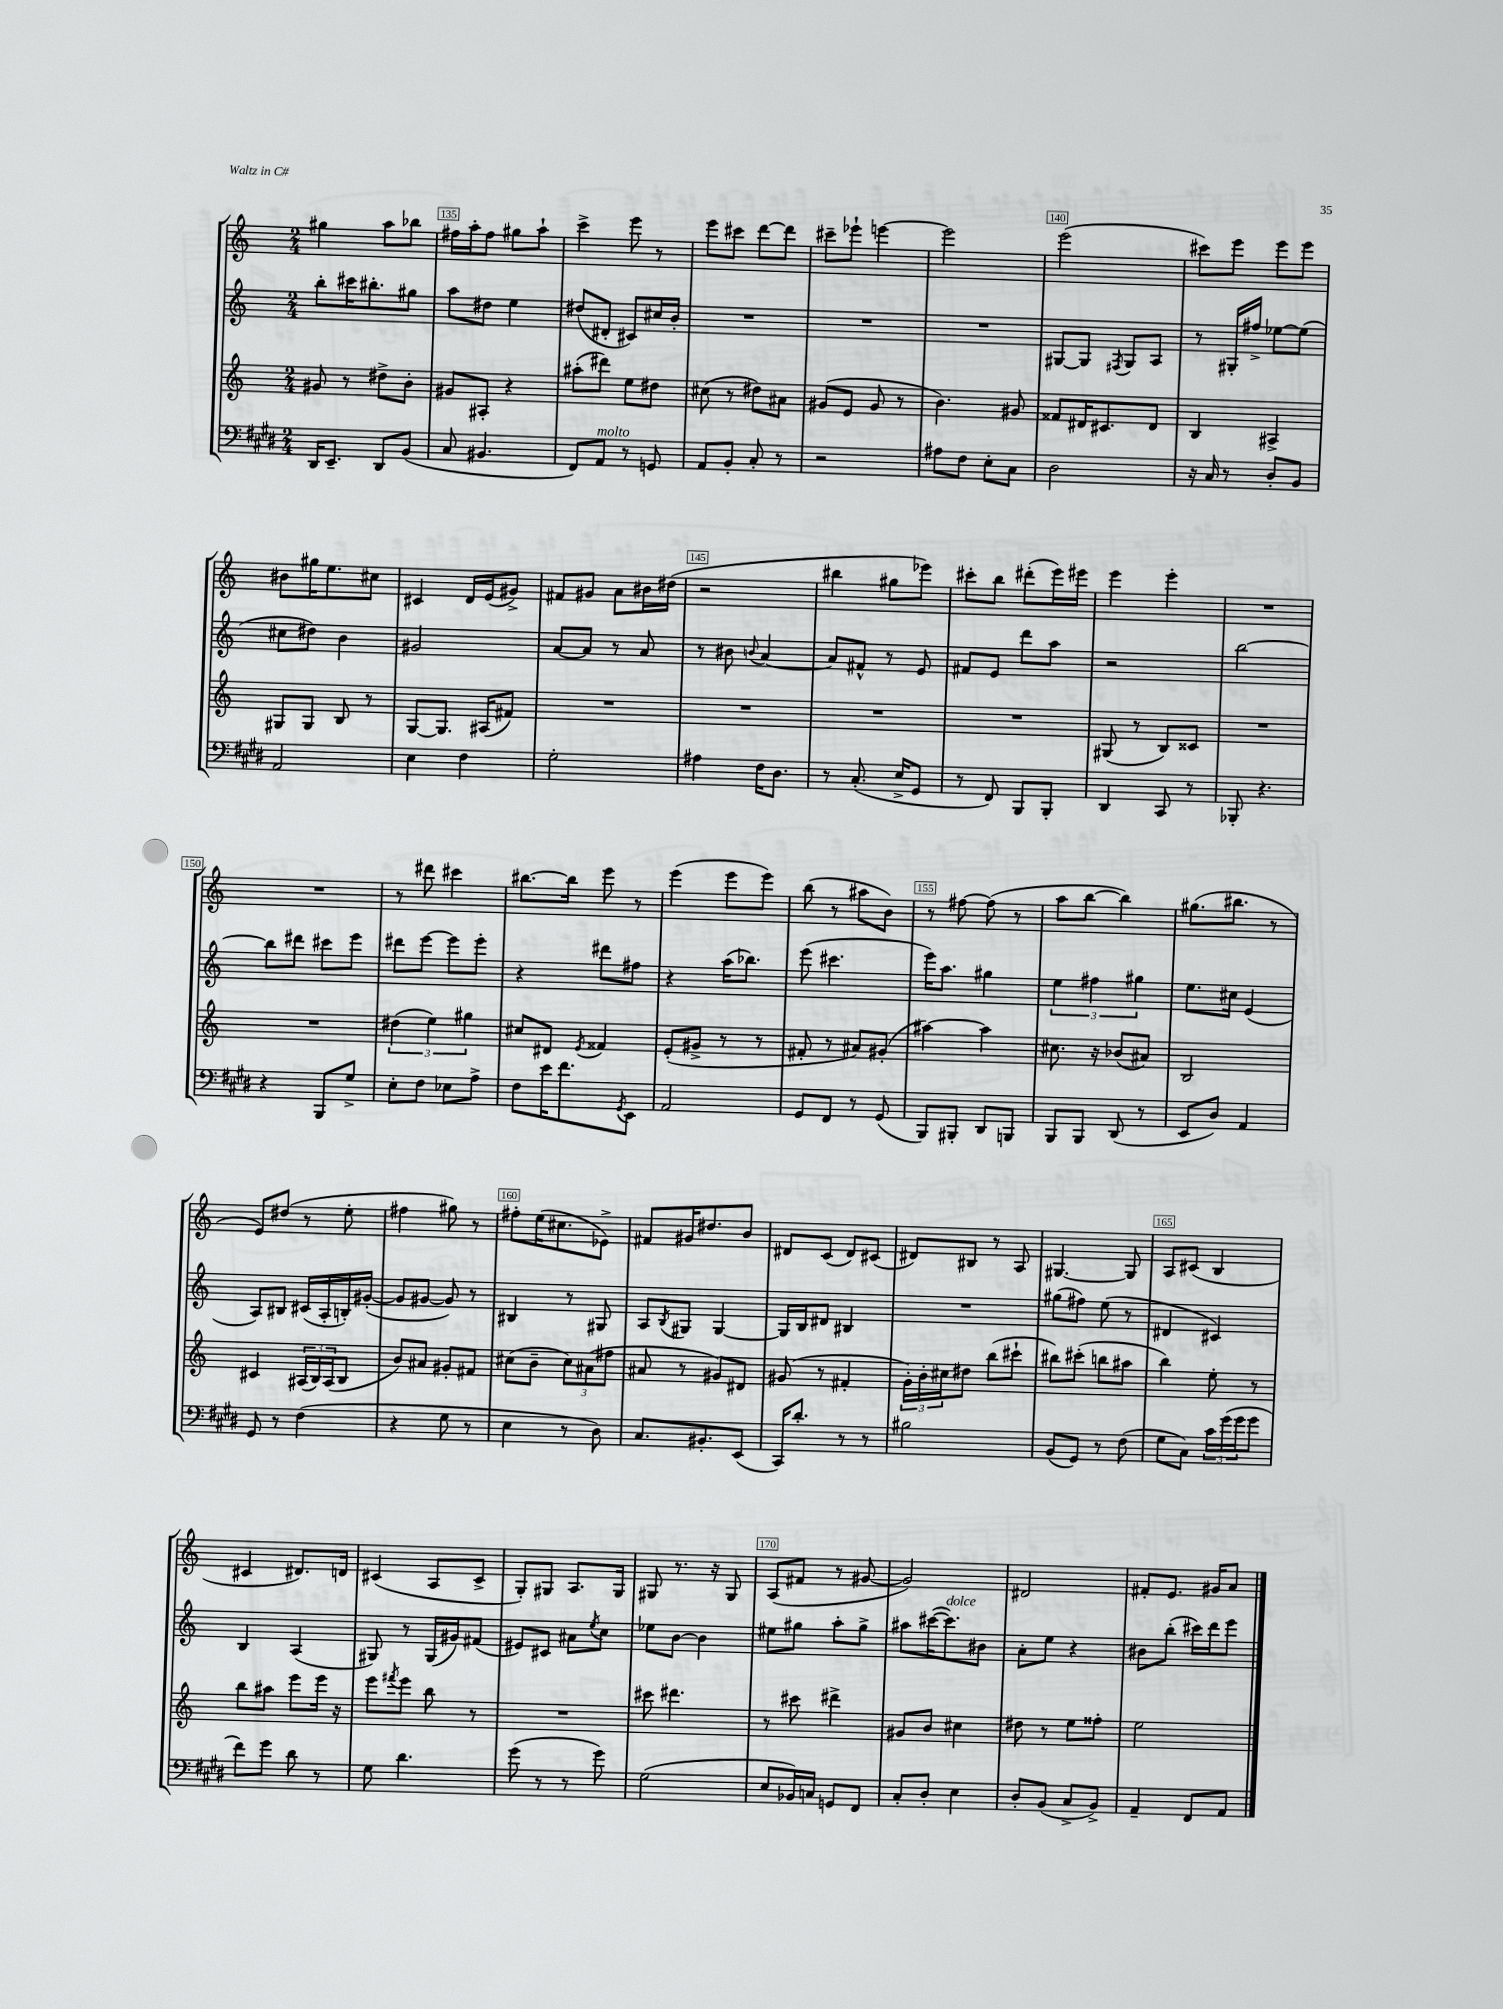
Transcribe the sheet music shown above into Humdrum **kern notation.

**kern	**kern	**kern	**kern
*part4	*part3	*part2	*part1
*staff4	*staff3	*staff2	*staff1
*clefF4	*clefG2	*clefG2	*clefG2
*k[f#c#g#d#]	*k[]	*k[]	*k[]
*M2/4	*M2/4	*M2/4	*M2/4
=134	=134	=134	=134
16DD#/KL	8g#X/	8bb'\L	4gg#X\
8.EE~/J	.	.	.
.	8r	16ccc#X\K	.
.	.	8.bb#X'\	.
8DD#/L	8dd#X^\L	.	8aa\L
(8BB/J	8b'\J	8gg#X\J	8bb-X\J
=135	=135	=135	=135
8C#/	8g#X/L	8aa\L	16ff#X\LL
.	.	.	16aa'\J
4.BB#X/	8A#X'/J	8dd#X\J	8ff#\J
.	4r	4ee\	8gg#X\L
.	.	.	8aa`\J
=136	=136	=136	=136
8FF#/L)	(8aa#X'\L	(8dd#X/L	4ccc^\
!LO:TX:a:i:t=molto	!	!	!
8AA/J	8ddd#X\J)	8d#X'/J	.
8r	8ee\L	8c#X/L)	8eee\
8GGn/	8dd#X\J	16cc#X/L	8r
.	.	16b'/JJ	.
=137	=137	=137	=137
8AA/L	(8cc#X\	2r	8eee\L
8BB'/J	8r	.	8ccc#X\J
8C#'/	8dd#X\L)	.	[8ddd\L
8r	8a#X\J	.	8ddd\J]
=138	=138	=138	=138
2r	(8g#X/L	2r	8ccc#X~\L
.	8e/J	.	8eee-X`\J
.	8g#/	.	[4eeen\
.	8r	.	.
=139	=139	=139	=139
8A#X\L	4.b\)	2r	2eee\]
8F#\J	.	.	.
8E'\L	.	.	.
8C#\J	8g#X/	.	.
=140	=140	=140	=140
2D#\	8f##X/L	[8G#X/L	(2eee\
.	16d#X/K	8G#/J]	.
.	8.c#X/	.	.
.	.	8qF#X/	.
.	.	8G#/L	.
.	8d#/J	8A/J	.
=141	=141	=141	=141
16r	4B/	8r	8ccc#X\L)
16C#/	.	.	.
8r	.	16G#X'/LL	8eee\J
.	.	16ff#X^/JJ	.
8D#'/L	4A#X^/	[8ee-X\L	8eee\L
8BB/J	.	(8ee-\J]	8eee\J
!!LO:LB:g=z
=142	=142	=142	=142
2AA/	8G#X/L	8cc#X\L	8b#X\L
.	8G#/J	8dd#X\J)	16gg#X\K
.	.	.	8.ee\
.	8B/	4b\	.
.	8r	.	8cc#X\J
=143	=143	=143	=143
4E\	[8G/L	2g#X/	4c#X/
.	8.G/J]	.	.
4F#\	.	.	16d/LL
.	(16A#X/KL	.	(16e/J
.	8f#X/J)	.	8g#X^/J)
=144	=144	=144	=144
2G#'\	2r	[8a/L	8f#X/L
.	.	8a/J]	8g#X/J
.	.	8r	8a\L
.	.	8a/	16b#X\L
.	.	.	(16dd#X\JJ
=145	=145	=145	=145
4A#X\	2r	8r	2r
.	.	8b#X\	.
.	.	8qqbn/	.
16F#\KL	.	[4a/	.
8.D#\J	.	.	.
=146	=146	=146	=146
8r	2r	8a/L]	4bb#X\
(8.C#'/	.	8f#X^^/J	.
.	.	8r	8gg#X\L
16E^/KL	.	.	.
8GG#/J	.	8e/	8eee-X\J)
=147	=147	=147	=147
8r	2r	8f#X/L	8ccc#X'\L
8FF#/)	.	8e/J	8bb\J
8BBB/L	.	8ddd\L	(8ddd#X'\L
8BBB'/J	.	8aa\J	16eee\L)
.	.	.	16eee#X\JJ
=148	=148	=148	=148
4DD#/	(8G#X/	2r	4eee\
.	8r	.	.
8CC#/	8B/L)	.	4eee'\
8r	8c##X/J	.	.
=149	=149	=149	=149
8BBB-X'/	2r	[2bb\	2r
4.r	.	.	.
!!LO:LB:g=z
=150	=150	=150	=150
4r	2r	8bb\L]	2r
.	.	8ddd#X\J	.
8BBB/L	.	8ccc#X\L	.
8G#^/J	.	8eee\J	.
=151	=151	=151	=151
8E'\L	(6dd#X\	8ddd#X\L	8r
8F#\J	.	[8eee\J	8ddd#X\
.	6ee\)	.	.
8E-X\L	.	8eee\L]	4ccc#X\
.	6gg#X\	.	.
8A^\J	.	8eee'\J	.
=152	=152	=152	=152
8F#\L	8cc#X/L	4r	[8.bb#X\L
16e\K	8d#X/J	.	.
8.f#\	.	.	16bb#\Jk]
.	8qe/	.	.
.	4f##X/	8ddd#X\L	8eee\
8qGG#/	.	.	.
8EE\J	.	8ff#X\J	8r
=153	=153	=153	=153
2AA/	(8e'/L	4r	(4eee\
.	8g#X^/J	.	.
.	8r	(16aa\KL	8eee\L
.	.	8.bb-X\J)	.
.	8r	.	8eee\J)
=154	=154	=154	=154
8GG#/L	8f#X'/	(8eee\	(8bb\
8FF#/J	8r	4.ccc#X\	8r
8r	8a#X/L)	.	8aa#X\L
(8GG#/	(8g#X'/J	.	8b\J)
=155	=155	=155	=155
8BBB/L)	[4aa#X\)	16eee\KL)	8r
.	.	8.aa\J	.
8BBB#X'/J	.	.	[8ff#X\
8DD#/L	4aa#\]	4gg#X\	(8ff#\]
8BBBn/J	.	.	8r
=156	=156	=156	=156
8BBB/L	8.cc#X\	6ee\	8aa\L
8BBB/J	.	.	[8bb\J
.	.	6ff#X\	.
.	16r	.	.
(8DD#/	(8b-X/L	.	4bb\])
.	.	6gg#X\	.
8r	8a#X/J)	.	.
=157	=157	=157	=157
8EE/L	2B/	8.ee\L	(8.gg#X\L
8D#/J)	.	.	.
.	.	16cc#X\Jk	8.bb#X\J
4AA/	.	(4e/	.
.	.	.	8r
!!LO:LB:g=z
=158	=158	=158	=158
8GG#/	4c#X/	8A/L)	8e/L)
8r	.	8B#X/J	(8dd#X/J
(4F#\	(24A#X/LL	(16c#X/LL	8r
.	24B/)	.	.
.	.	16A'/	.
.	(24A#/J	.	.
.	8B/J	16Bn'/)	8ee'\
.	.	([16g#X'/JJ	.
=159	=159	=159	=159
4r	8b/L)	8g#/L]	4ff#X\
.	8a#X/J	[8g#X/J	.
8G#\	8g#X'/L	8g#/])	8gg#X\)
8r	8f#X/J	8r	8r
=160	=160	=160	=160
4E\	(8cc#X\L	4B#X/	8ff#X'\L
.	8b~\J	.	(16ee\K
.	.	.	8.cc#X\
8r	12cc#\L)	8r	.
.	(12a#X\	.	.
8D#\)	.	8G#X/	8e-X^\J)
.	12ff#X\J	.	.
=161	=161	=161	=161
8.C#/L	8a#X/	8A/L	8f#X/L
.	.	8qB/	.
.	8r	8G#X/J	16g#X/K
8.BB#X'/	.	.	8.dd#X/
.	8g#X/L)	[4G#/	.
(8EE/J	8d#X/J	.	8b/J
=162	=162	=162	=162
16CC#/KL)	(8g#X/	16G#/LL]	8d#X/L
8.d#'/J	.	16B/J	.
.	8r	8d#X/J	(8c/J
8r	4f#X'/	4B#X/	8d#/L)
8r	.	.	(8c#X/J
=163	=163	=163	=163
2B#X\	24g'\LL)	2r	8d#X/L)
.	24b'\	.	.
.	24cc#X\J	.	.
.	8dd#X\J	.	8B#X/J
.	(8bb\L	.	8r
.	8ccc#X`\J	.	8A/
=164	=164	=164	=164
(8BB/L	8bb#X\L)	(8gg#X\L	[4.G#X/
8GG#/J)	(8ccc#X'\J	8ff#X\J)	.
8r	8bbn\L	(8ee\	.
(8F#\	8aa#X\J	8r	8G#/]
=165	=165	=165	=165
8G#\L	4bb\)	4d#X/	8A/L
8C#\J)	.	.	(8c#X/J
24c#\LL	8ee'\	4c#X/)	4B/
(24g#\	.	.	.
24g#\J	.	.	.
8g#\J	8r	.	.
!!LO:LB:g=z
=166	=166	=166	=166
8f#\L)	8bb\L	4B/	4c#X/
8g#\J	8aa#X\J	.	.
8d#\	8eee\L	(4A/	8.d#X/L)
8r	16eee\Jk	.	.
.	16r	.	16dn/Jk
=167	=167	=167	=167
8G#\	8eee\L	8G#X/)	(4c#X/
.	8qfff#X/	.	.
4.d#\	8eee\J	8r	.
.	8bb\	(16G#/LL	8A/L
.	.	16g#X/J)	.
.	8r	(8f#X/J	8c#^/J
=168	=168	=168	=168
(8g#\	2r	8e#X/L)	8G'/L)
8r	.	8c#X/J	8G#X/J
8r	.	8a#X\L	8.A/L
.	.	8qee/	.
8g#\)	.	8cc\J	.
.	.	.	16G#/Jk
=169	=169	=169	=169
(2G#\	8ccc#X\	8ee-X\L	8G#X/
.	4.ddd#X\	[8b\J	8.r
.	.	4b\]	.
.	.	.	16r
.	.	.	8G#/
=170	=170	=170	=170
8E/L	8r	8ee#X\L	(8A/L
16BB-X/L)	8ccc#X\	8gg#X\J	8f#X/J
16Cn/JJ	.	.	.
8GGn/L	4ddd#X^\	8aa'\L	8r
8FF#/J	.	8gg#^\J	[8g#X/
=171	=171	=171	=171
8C#'/L	8g#X/L	8aa#X\L	2g#/])
8D#'/J	8b/J	([16ccc#X\K	.
!	!	!LO:TX:a:i:t=dolce	!
.	.	8.ccc#\])	.
4E\	4cc#X\	.	.
.	.	8b#X\J	.
=172	=172	=172	=172
8D#'/L	8dd#X\	8a'\L	2d#X/
(8BB/J	8r	8ee\J	.
8C#^/L	8ee\L	4r	.
8BB^/J)	8ff##X'\J	.	.
=173	=173	=173	=173
4AA~/	2ee\	8b#X\L	8f#X'/L
.	.	(8bb'\J	8.e/J
8FF#/L	.	16ccc#X\LL)	.
.	.	16ddd\J	16g#X/KL
8AA/J	.	8eee\J	8a/J
==	==	==	==
*-	*-	*-	*-
